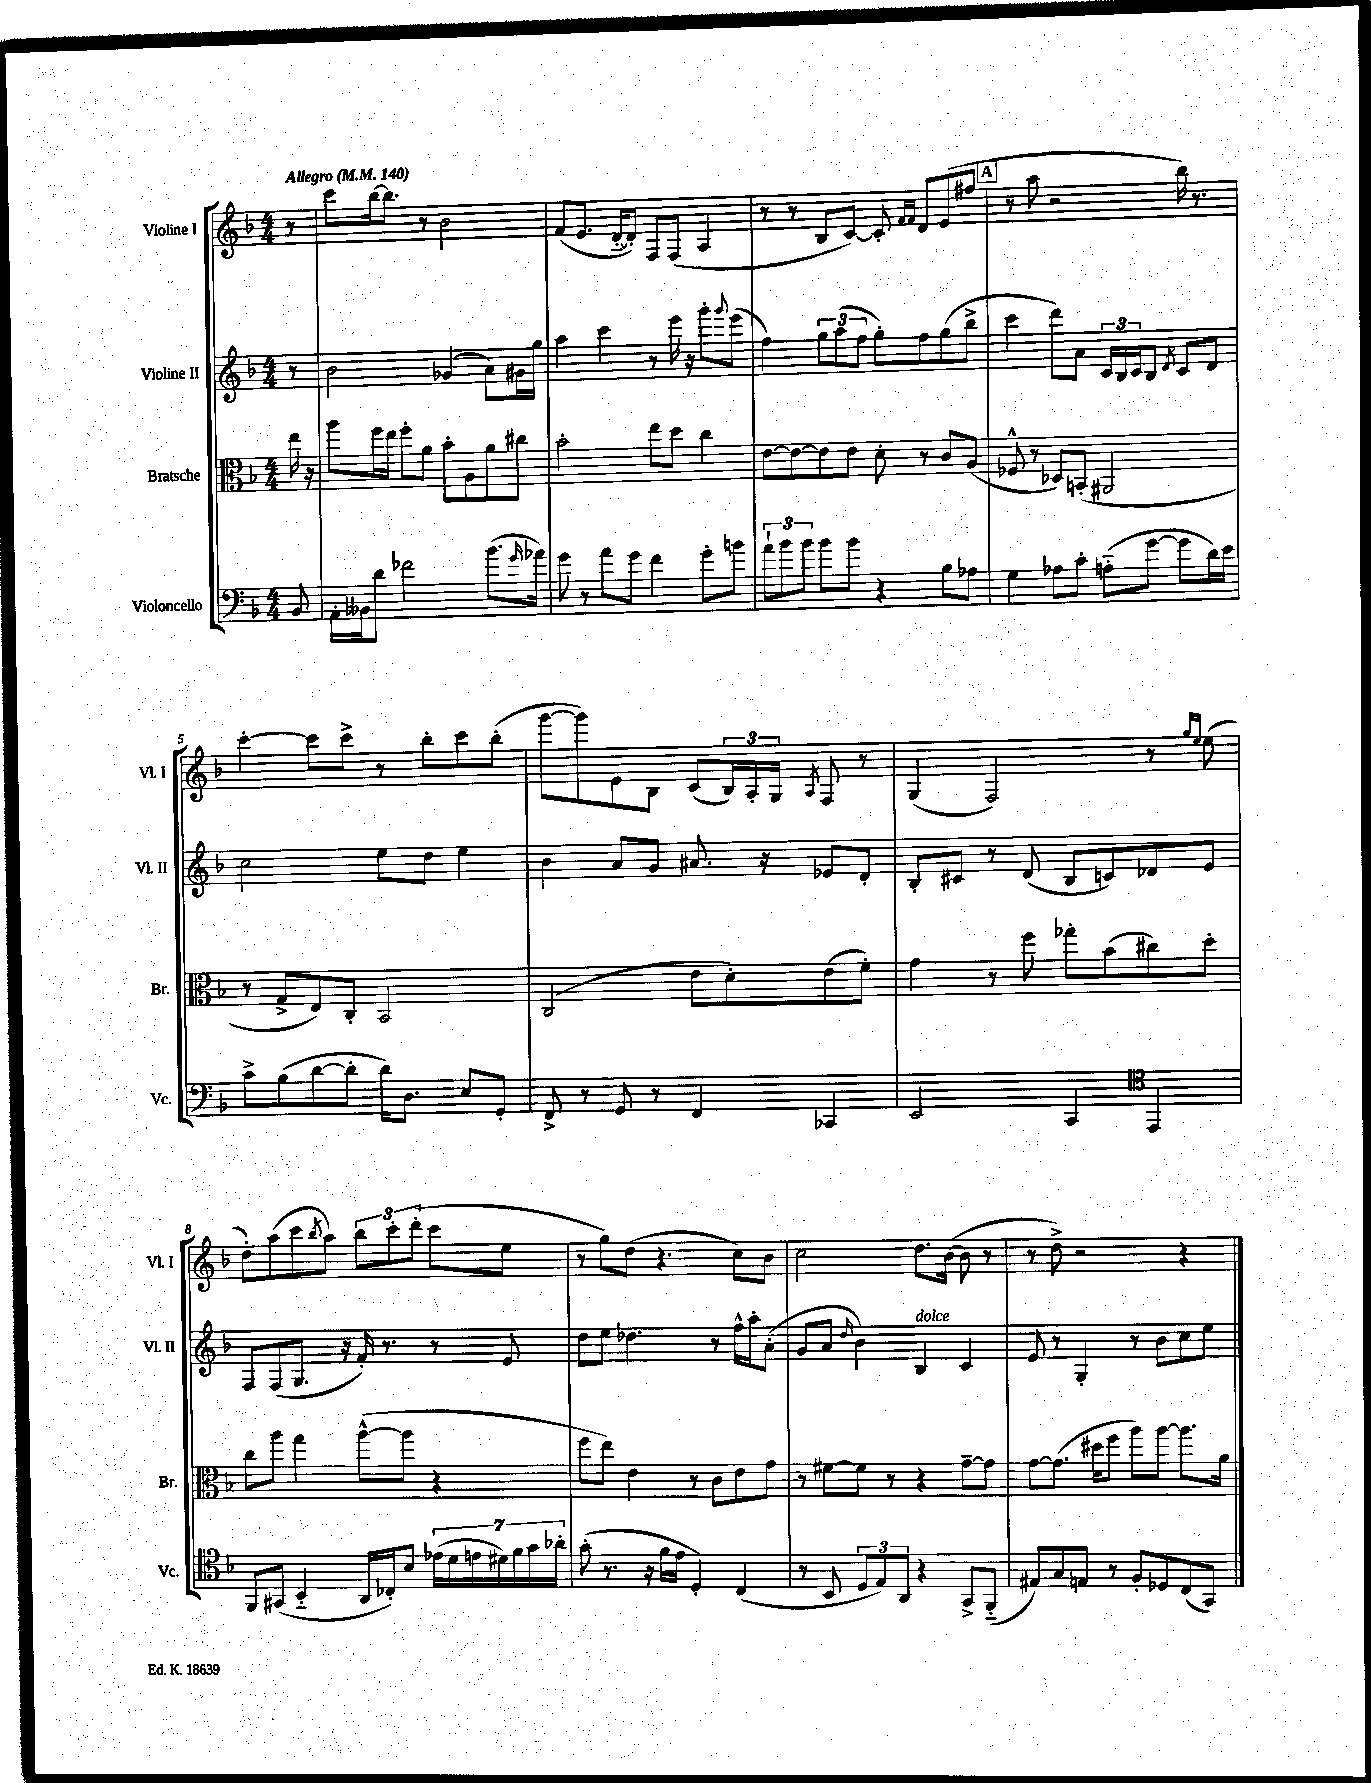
<<
\new StaffGroup <<
\new Staff = "s0" \with { instrumentName = "Violine I" shortInstrumentName = "Vl. I" } {
    \clef treble \key f \major \numericTimeSignature \time 4/4 \partial 8 \tempo "Allegro" 4 = 140
    r8 |
    c'''8 bes''16~ bes''8. r8 bes'2 |
    f'8( e'8. d'16~-_ d'8-.) f8 f8( a4 |
    r8 r8 bes8 c'8~) c'8-. \grace { f'16 f'16 } d'8 e'8( fis''8 |
    \mark \markup { \box "A" } r8 a''8 r2 bes''16) r8. |
    c'''4~-. c'''8 c'''8-> r8 bes''8-. c'''8 bes''8-.( |
    g'''8~ g'''8) e'8 bes8 c'8( \tuplet 3/2 { bes16) a16-. g16 } \acciaccatura { a8 } f8 r8 |
    g4( f2) r8 \grace { g''16 e''16 } e''8( |
    d''8-.) a''8( c'''8 \acciaccatura { bes''8 } a''8) \tuplet 3/2 { bes''8 c'''8-. d'''8-.( } c'''8 e''8 |
    r8 g''8) d''8( r4. c''8) bes'8 |
    c''2 d''8. bes'16~( bes'8 r8 |
    r8 d''8->) r2 r4 \bar "|." |
}
\new Staff = "s1" \with { instrumentName = "Violine II" shortInstrumentName = "Vl. II" } {
    \clef treble \key f \major \numericTimeSignature \time 4/4 \partial 8
    r8 |
    bes'2 ges'4( a'8) gis'16 g''16 |
    a''4 c'''4 r8 e'''16 r16 g'''8-. \appoggiatura { g'''8 } e'''8( |
    f''4) \tuplet 3/2 { g''8 a''8( f''8 } g''8-.) f''8 g''8( bes''8-> |
    \mark \markup { \box "A" } c'''4 d'''8) a'8 \tuplet 3/2 { c'16 bes16 c'16 } bes8 \acciaccatura { d'8 } c'8 d'8 |
    c''2 e''8 d''8 e''4 |
    bes'4 a'8 g'8 ais'8. r16 ees'8 d'8-. |
    bes8-. cis'8 r8 d'8( bes8 c'8) des'8 e'8 |
    f8 f8( g8. r16 f'16-.) r8. r8 e'8 |
    d''8 e''8 des''4. r8 f''16-^ a''16-. a'8-.( |
    g'8 a'8 \grace { d''16 } bes'4) bes4^\markup { \italic "dolce" } c'4 |
    e'8 r8 g4-. r8 bes'8 c''8 e''8 \bar "|." |
}
\new Staff = "s2" \with { instrumentName = "Bratsche" shortInstrumentName = "Br." } {
    \clef alto \key f \major \numericTimeSignature \time 4/4 \partial 8
    e''16 r16 |
    a''8 f''16 e''16 f''8-. a'8 bes'8-. a8 a'8 cis''8 |
    bes'2-. e''8 d''8 c''4 |
    e'8~ e'8~ e'8 e'8 d'8-. r8 c'8 a8( |
    \mark \markup { \box "A" } fes8-^ r8 des8) b,8-.( ais,2 |
    r8 g8-> e8) c8-. bes,2 |
    c2( e'8 d'8-.) e'8( f'8-.) |
    g'4 r8 f''8 ges''8-. bes'8( cis''8) d''8-. |
    c''8 a''8 g''4 a''8~-^( a''8 r4 |
    f''8 e''8) e'4 r8 c'8 e'8 g'8 |
    r8 fis'8~ fis'8 r8 r4 g'8~-- g'8 |
    g'8~ g'8.( dis''16 f''8 a''8) a''8~ a''8. a'16 \bar "|." |
}
\new Staff = "s3" \with { instrumentName = "Violoncello" shortInstrumentName = "Vc." } {
    \clef bass \key f \major \numericTimeSignature \time 4/4 \partial 8
    bes,8 |
    a,16-. beses,16 d'8 fes'2 bes'8.( \grace { g'16 } aes'16) |
    g'8 r8 a'8 g'8 f'4 g'8-. b'8 |
    \tuplet 3/2 { a'8-! bes'8 bes'8 } bes'8 bes'8 r4 bes8 aes8 |
    \mark \markup { \box "A" } g4 aes8 c'8-. a8-_( g'8~ g'8 d'16) e'16 |
    c'8-> bes8( d'8~ d'8-. d'16) d8. e8 g,8-. |
    f,8-> r8 g,8 r8 f,4 ces,4 |
    e,2 c,4 \clef tenor e,4 |
    f,8 gis,8( bes,4-_ a,16 ces16-.) bes8 \tuplet 7/4 { ees'16( d'16 e'16 dis'16) f'16 g'16 aes'16-. } |
    g'8-.( r8. r16 f'16 e'16 d4-.) c4( |
    r8 bes,8 \tuplet 3/2 { d8 e8) a,8 } r4 g,8-> f,8-_( |
    eis8) g8 e8 r8 f8-. des8 c8( g,8) \bar "|." |
}
>>
>>
